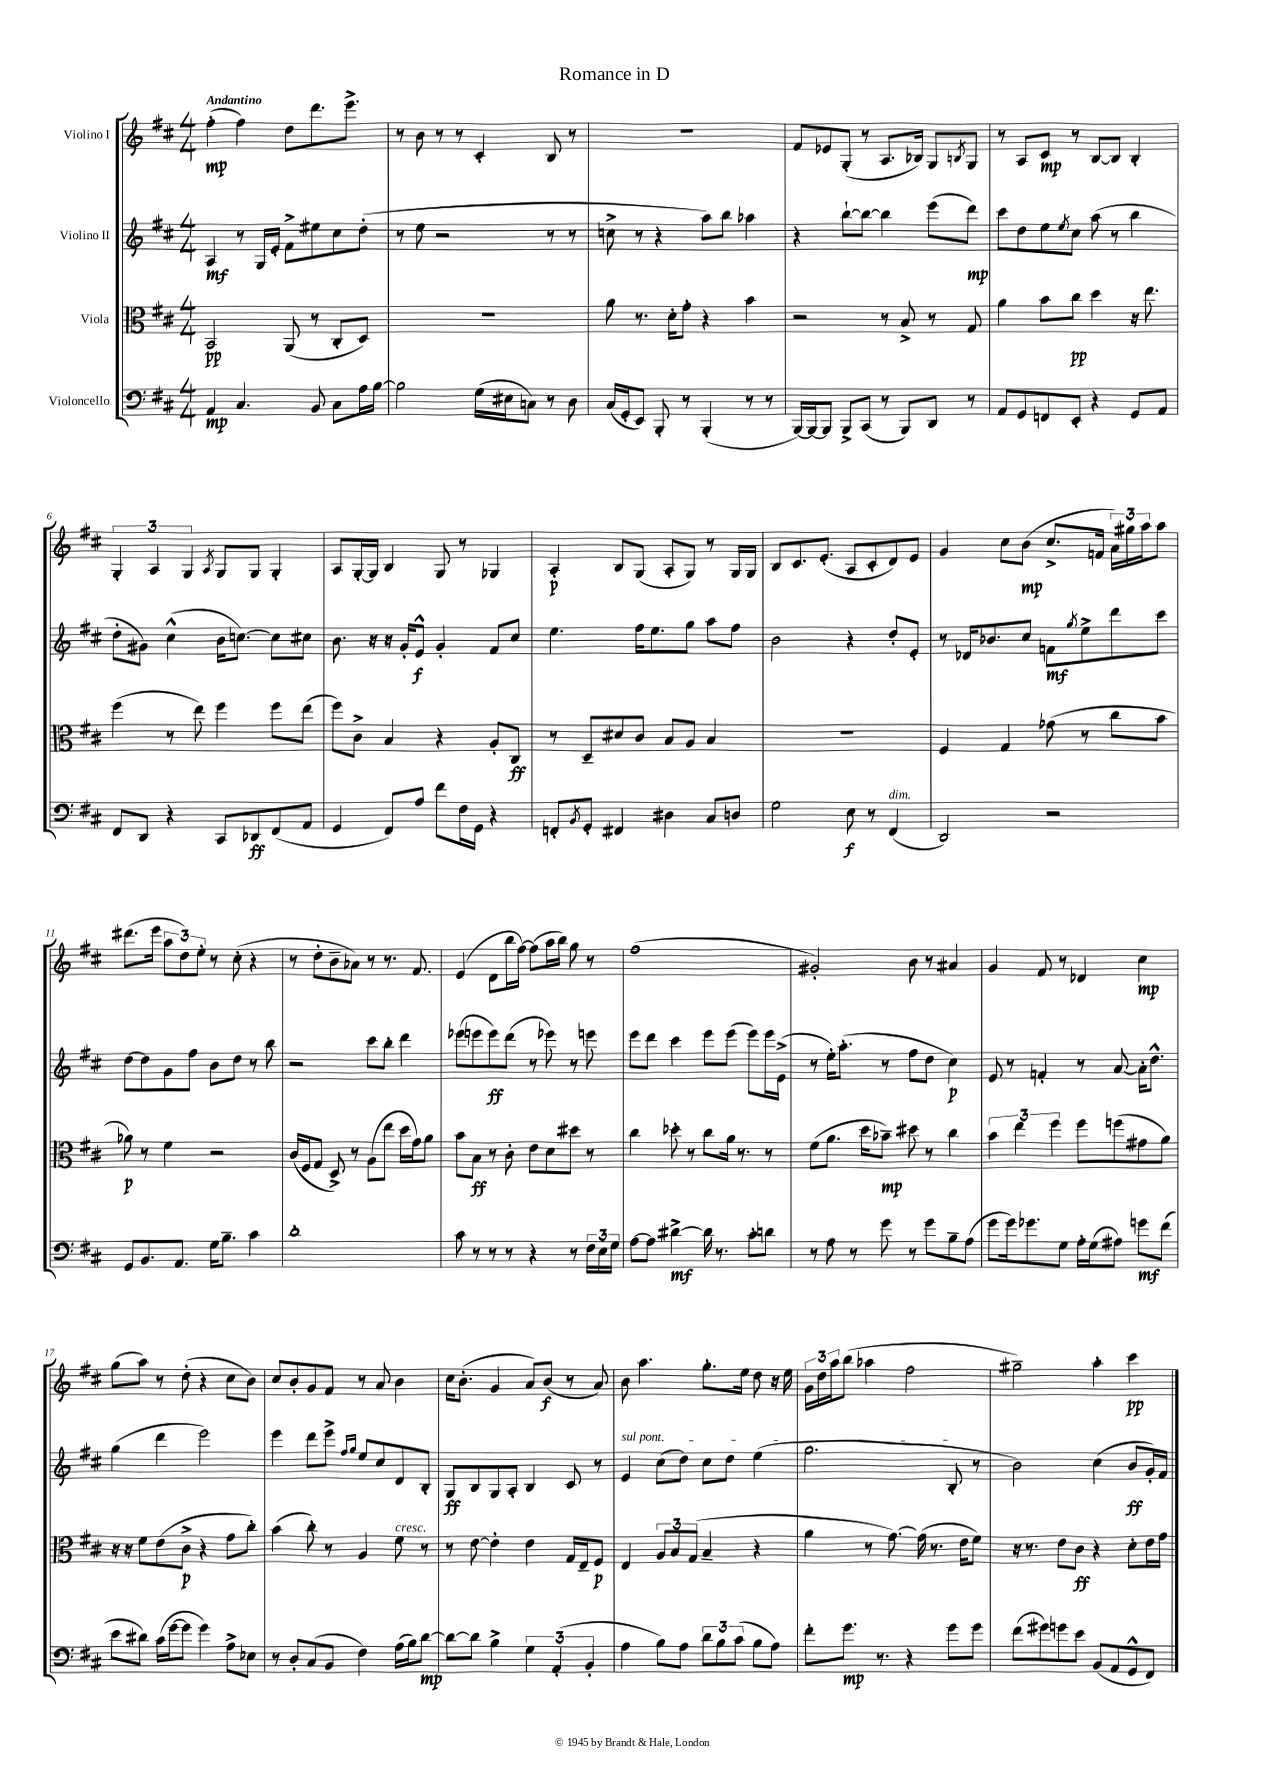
\header { title = "Romance in D" }
<<
\new StaffGroup <<
\new Staff = "s0" \with { instrumentName = "Violino I" } {
    \clef treble \key d \major \numericTimeSignature \time 4/4 \tempo "Andantino"
    fis''4-.\mp( fis''4) d''8 d'''8. e'''8.-> |
    r8 b'8 r8 r8 cis'4-. b8 r8 |
    R1 |
    fis'8 ees'8 g8-.( r8 a8. bes16) g8 \acciaccatura { b8 } g8 |
    r8 a8 cis'8\mp r8 b8~ b8 b4-. |
    \tuplet 3/2 { g4-. a4 g4 } \acciaccatura { a8 } g8 g8 g4-. |
    a8 g16~-. g16 b4 g8 r8 ges4 |
    a4-.\p b8 g8( a8-. g8) r8 g16 g16 |
    b8 cis'8. e'8.-.( a8 cis'8-. d'8) e'8 |
    g'4 cis''8 b'8\mp( cis''8.-> f'16 \tuplet 3/2 { a'16) gis''16 a''16 } a''8 |
    dis'''8.( e'''16 \tuplet 3/2 { a''8 d''8) e''8-. } r8 cis''8-.( r4 |
    r8 d''8-. b'8-- aes'8) r8 r8. fis'8. |
    e'4( d'8 b''16 fis''16~) fis''8( a''16 b''16) g''8 r8 |
    fis''1( |
    gis'2-.) b'8 r8 ais'4 |
    g'4 fis'8 r8 des'4 cis''4\mp |
    g''8( a''8) r8 d''8-.( r4 cis''8 b'8) |
    cis''8 b'8-. g'8 fis'8 r8 a'8 b'4 |
    cis''16 b'8.-.( g'4 a'8) b'8\f( r8 a'8) |
    b'8 a''4. g''8.-. e''16 d''8 r16 e''16 |
    \tuplet 3/2 { g'16 d''16 a''16 } b''8( aes''4 fis''2 |
    gis''2--) a''4-. cis'''4\pp \bar "|." |
}
\new Staff = "s1" \with { instrumentName = "Violino II" } {
    \clef treble \key d \major \numericTimeSignature \time 4/4
    a4\mf r8 g16 e'16-. fis'8-> eis''8 cis''8 d''8-.( |
    r8 e''8 r2 r8 r8 |
    c''8-> r8 r4 a''8) b''8 aes''4 |
    r4 b''8~-! b''8~ b''4 e'''8( d'''8\mp) |
    cis'''8 d''8 e''8 \acciaccatura { e''8 } cis''8 a''8( r8 b''4 |
    d''8-. gis'8) cis''4-^( b'16 c''8.~) c''8 cis''8 |
    b'8. r16 r16 g'16-. e'8-^\f g'4-. fis'8 cis''8 |
    e''4. fis''16 e''8. g''8 a''8 fis''8 |
    b'2 r4 d''8-. e'8-. |
    r8 des'16 bes'8. cis''8 f'8\mf \acciaccatura { g''8 } e''8-> d'''8 cis'''8 |
    d''8~ d''8 g'8 fis''8 b'8 d''8 r8 b''8 |
    r2 cis'''8 b''8-. d'''4 |
    ees'''8( e'''8 e'''8\ff) d'''8( r8 ees'''8) r8 e'''8 |
    e'''8 d'''8 cis'''4 e'''8 e'''8( e'''8) e'''16 e'16->( |
    r8 e''16-.) a''8.-.( r8 fis''8 d''8 cis''4\p) |
    e'8 r8 f'4-. r8 a'8~ a'16-. d''8.-^ |
    g''4( d'''4 e'''2) |
    e'''4 d'''8 e'''8-> \grace { fis''16 g''16 } e''8 cis''8 d'8 b8-. |
    g8\ff b8 g8 a8-. b4 cis'8 r8 |
    \once \override TextSpanner.bound-details.left.text = \markup { \italic "sul pont." } e'4\startTextSpan cis''8( d''8) cis''8 d''8 e''4( |
    g''2. b8-.\stopTextSpan r8 |
    b'2) cis''4( b'8\ff g'16-.) fis'16 \bar "|." |
}
\new Staff = "s2" \with { instrumentName = "Viola" } {
    \clef alto \key d \major \numericTimeSignature \time 4/4
    b,2\pp a,8( r8 cis8-. d8) |
    R1 |
    a'8 r8. d'16-. g'8-. r4 b'4 |
    r2 r8 b8-> r8 g8 |
    a'4 b'8 cis''8\pp d''4 r16 e''8. |
    fis''4( r8 e''8) fis''4 fis''8 e''8( |
    fis''8) cis'8-> b4 r4 a8-. cis8\ff |
    r8 d8-- dis'8 cis'8 b8 a8 b4 |
    r1 |
    fis4 g4 ges'8( r8 cis''8 b'8 |
    aes'8\p) r8 fis'4 r2 |
    cis'16( fis16 g8 d8->) r8 a8( e''8 d''16 g'16) a'8 |
    b'8 b8\ff r8 cis'8-. e'8 d'8 dis''8 r8 |
    cis''4 des''8-. r8 cis''8 a'16 r8. r8 |
    fis'8( a'8. d''16 bes'8--\mp) dis''8 r8 cis''4 |
    \tuplet 3/2 { b'4 e''4 fis''4 } fis''8 f''8( gis'8 a'8) |
    r16 r16 fis'8 e'8( cis'8->\p r4 g'8 cis''8-.) |
    b'4( cis''8-.) r8 a4 fis'8^\markup { \italic "cresc." } r8 |
    r8 e'8~ e'4-. e'4 g16 e16-- fis8\p |
    e4 \tuplet 3/2 { a8 b8 g8( } b4-- r4 |
    a'4 r8 g'8.~) g'16( r8. e'16 fis'8) |
    r16 r8. e'8 cis'8\ff r4 d'8-. e'16 g'16 \bar "|." |
}
\new Staff = "s3" \with { instrumentName = "Violoncello" } {
    \clef bass \key d \major \numericTimeSignature \time 4/4
    a,4\mp cis4. b,8 cis8 a16 b16~ |
    b2 g16( eis16 c8) r8 d8 |
    cis16( g,16-. e,8) b,,8-. r8 b,,4-.( r8 r8 |
    b,,16~) b,,16~ b,,8 b,,8-> cis,8( r8 b,,8) d,8 r8 |
    a,8 g,8 f,8 e,8-. r4 g,8 a,8 |
    fis,8 d,8 r4 cis,8 des,8\ff fis,8( a,8 |
    g,4 fis,8) a8 fis'8 fis16 g,16 r4 |
    f,8-. \acciaccatura { b,8 } g,8-. fis,4 dis4 cis8 d8 |
    g2 e8\f r8 fis,4^\markup { \italic "dim." }( |
    d,2) r2 |
    g,8 b,8. a,8. g16 b8.-- cis'4 |
    d'1-. |
    cis'8 r8 r8 r8 r4 r8 \tuplet 3/2 { fis16 e16 g16 } |
    a8~ a8 dis'4~->\mf dis'16 r8. cis'8-. d'8 |
    r8 a8 r8 g'8 r8 g'8 b8-- a8( |
    g'8 g'16) ges'8. g8 a16-. g16( ais8) g'8\mf fis'8( |
    e'8 dis'8) cis'16( g'16~ g'8 g'4) a8-> ees8 |
    r8 d8-. cis8( b,8 fis4) a16( b16) d'8~\mp |
    d'8~ d'8 b4-> \tuplet 3/2 { g4 a,4-.( b,4-. } |
    a4 b8) a8 \tuplet 3/2 { d'8 b8 cis'8( } b8 a8) |
    fis'8-. g'8.\mp r8. r4 g'8 g'8 |
    fis'8( gis'8) g'8 e'8 b,8( a,8 g,8-^ fis,8) \bar "|." |
}
>>
>>
